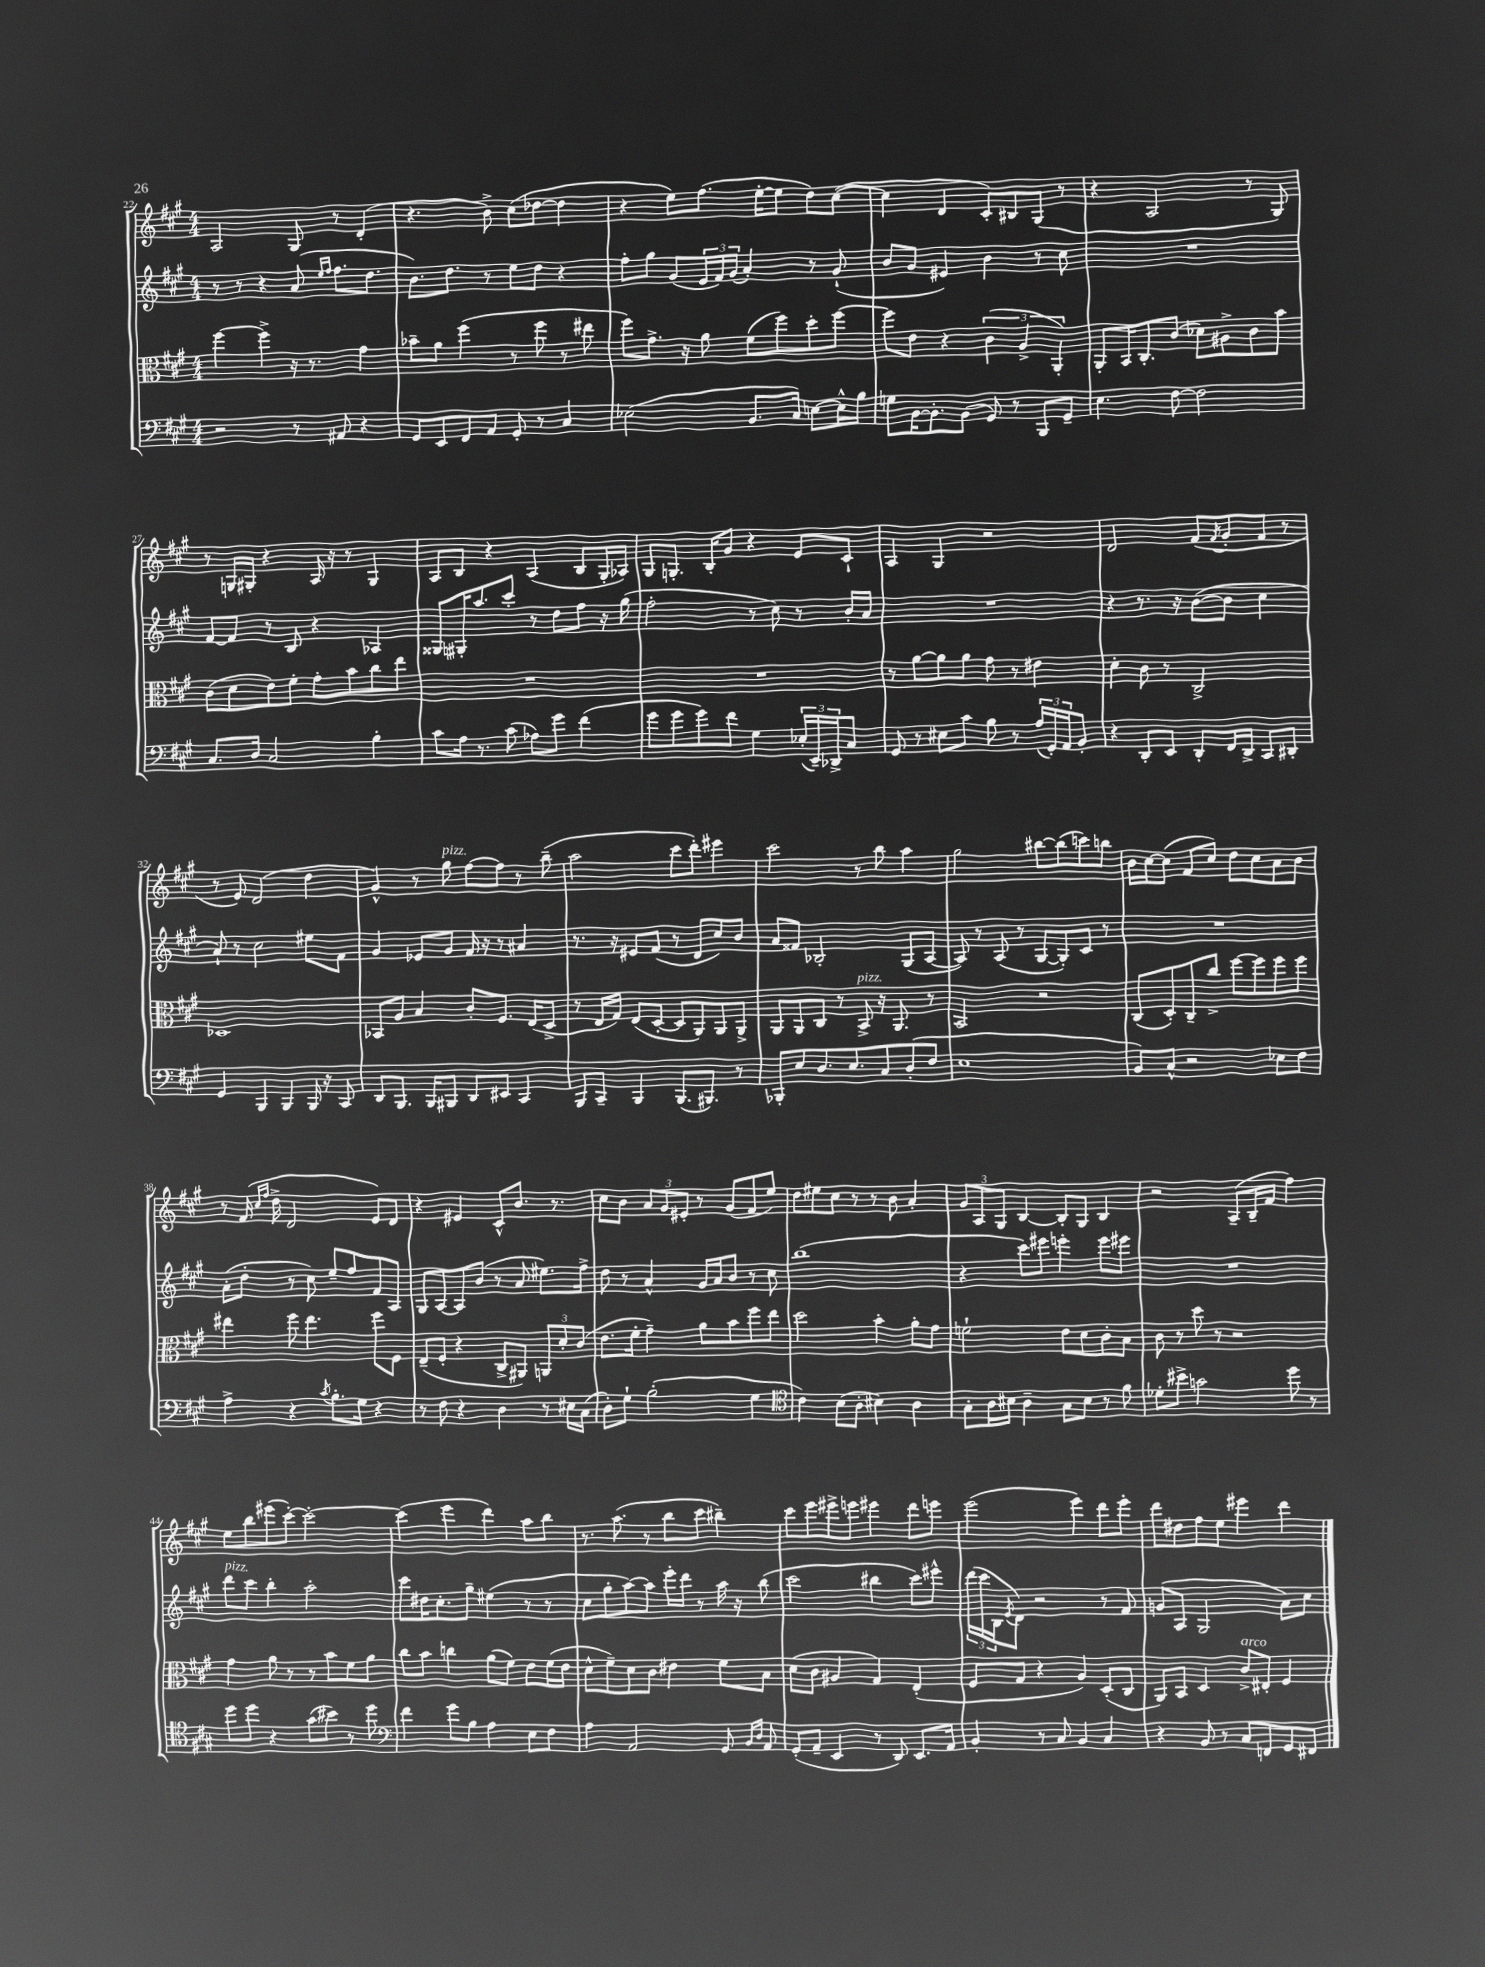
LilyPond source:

<<
\new StaffGroup <<
\new Staff = "s0" {
    \clef treble \key a \major \numericTimeSignature \time 4/4
    a2 gis8 r8 d'4-.( |
    r4. b'8->) cis''8( des''8~ des''4 |
    r4 e''8) fis''8.( e''16~-. e''8 d''8) cis''8~( |
    cis''4 d'4 cis'8-.) bis8 gis8( r8 |
    r4 a2 r8 gis8) |
    r8 g16 gis16-. r4 a16 r16 r8 gis4 |
    a8 b8 r4 a4( b8 gis16-. aes16) |
    gis8 g8.-. b16-. gis'8 r4 e'8 cis'8-! |
    a4 gis4 r2 |
    d'2 fis'8( \acciaccatura { fis'8 } gis'8-. fis'8 r8 |
    r8 e'8) d'2( d''4 |
    gis'4-^) r8 gis''8^\markup { \italic "pizz." } fis''8~ fis''8 r8 b''8--( |
    a''2 cis'''8 d'''8-.) eis'''4 |
    cis'''2 r8 b''8 a''4 |
    gis''2 bis''8~ bis''8( c'''8) b''8 |
    b'16 cis''16~ cis''8( fis'8 cis''8) d''8 cis''8 a'8 b'8 |
    r8 fis'16( \grace { cis''16 fis''16 } d''16-> d'2 e'8) d'8 |
    r4 eis'4 cis'8-^ b'8. r8. |
    cis''8 b'8 \tuplet 3/2 { a'8 gis'8 eis'8-. } r8 gis'8( fis'8 e''8) |
    d''8 eis''8 cis''8 r8 r8 b'8 a'4-. |
    \tuplet 3/2 { gis'8 a8 gis8 } b4~ b8-. gis8 b4 |
    r2 a8--( b16-- fis'16 fis''4) |
    e''8 b''8 eis'''8( cis'''8~-.) cis'''2~-. |
    cis'''4( e'''4 d'''4) a''8 b''8 |
    r8. a''8.( r8 b''8 cis'''8 bis''4--) |
    cis'''8 e'''8 eis'''8-> e'''8 eis'''4 d'''8 e'''8 |
    e'''2( e'''4) d'''8 e'''8-. |
    d'''8 dis''8 fis''8 e''8 eis'''4 d'''4 \bar "|." |
}
\new Staff = "s1" {
    \clef treble \key a \major \numericTimeSignature \time 4/4
    r8 r8 r4 a'8( \grace { e''16 fis''16 } fis''8. d''8. |
    b'8.) d''8. r8 e''8 d''8 r4 |
    fis''8-. gis''8 gis'8( \tuplet 3/2 { e'16 fis'16) gis'16( } a'4-.) r8 gis'8-!( |
    b'8 gis'8 eis'4) b'4 r8 cis''8 |
    R1 |
    fis'8~ fis'8 r8 b8 r4 aes4 |
    gisis8 gis16-. a''8. cis'''8-. r8 d''8 fis''8 r16 gis''16( |
    fis''2-. r8 cis''8) r8 b'16-. a'16 |
    R1 |
    r4 r8. r16 b'8~( b'8 cis''4 |
    a'8-!) r8 cis''2 eis''8 fis'8 |
    gis'4 ees'8 gis'8 fis'16 r16 r8 ais'4 |
    r8. r16 eis'8 fis'8( r8 d'8 cis''8) b'8 |
    a'8 fisis'8 bes2-. gis8( a8~ |
    a8) r8 a8( r8 gis8~ gis8-.) cis'8 r8 |
    R1 |
    a'8-.( d''8-. r8 cis''8) e''8-- fis''8 fis'8 a8 |
    gis8 a8~ a8 b'8( r8 a'8 eis''8.) fis''16-> |
    d''8 r8 a'4-^ gis'16 a'16 b'8 r8 cis''8 |
    b''1( |
    r4 cis'''8) eis'''8 e'''4-. e'''8 eis'''8 |
    R1 |
    d'''8^\markup { \italic "pizz." } cis'''8 b''4-. a''2-. |
    cis'''8 dis''16 cis''8.-. gis''8-- eis''4( r8 r8 |
    cis''8 gis''8-. a''8~) a''8 e'''16-. d'''16 r8 a''16 r16 b''8( |
    cis'''2 bis''4 cis'''8) eis'''8-^ |
    \tuplet 3/2 { d'''16( cis'''16 b16 } \acciaccatura { e'8 } d'8) r2 r8 fis'8 |
    g'8( a8 gis2 a'8) cis''8 \bar "|." |
}
\new Staff = "s2" {
    \clef alto \key a \major \numericTimeSignature \time 4/4
    fis''4~ fis''4-> r16 r8. gis'4 |
    bes'8-- a'8 fis''4( r8 fis''8 r8 eis''8 |
    fis''8) gis'8.-> r16 a'8 fis'8( fis''8) d''8-. fis''8~ |
    fis''8 e'8 r4 \tuplet 3/2 { cis'4( a4-> a,4-.) } |
    a,8-. b,16 cis8.-. cis'8( des'8) ais8-> cis'8 b'8 |
    cis'8( d'8 e'8) fis'8-. gis'8-. b'8 cis''8 e''8 |
    R1 |
    R1 |
    r8 a'8~ a'8 a'8 gis'8 r8 eis'4 |
    d'4-. cis'8 r8 cis2-> |
    des1 |
    bes,8 a8 b4 cis'8-. fis8. e16( d8-> |
    r8 e16 gis16) e8( d8~-. d8 a,8) a,8 a,8-> |
    a,8 a,8 cis8 r8 b,8->^\markup { \italic "pizz." } r16 a,8. r8 |
    b,2 r2 |
    cis8( d8-.) cis8-- cis''8-> fis''8~ fis''8 fis''8 fis''8 |
    eis''4 fis''8 eis''4. fis''8 fis8 |
    e8--( fis8-. r4 cis8-> ais,8) \tuplet 3/2 { a,8 d'8-. cis'8( } |
    e'8. fis'16-. gis'4--) a'8 b'8 fis''8 e''8 |
    d''2 b'4-. a'8-. gis'8 |
    f'2-! e'8 d'8 cis'8-. b8 |
    cis'8 r8 d''8 r8 r2 |
    gis'4 a'8 r8 r8 b'8 fis'8 a'8 |
    cis''8 b'8 c''4 a'8( fis'8) e'8 fis'16( e'16 |
    d'8-^ fis'8--) d'8 cis'8 eis'4 fis'8 b8 |
    d'8( cis'8 ais4 gis4) e4-.( |
    fis8 gis8 r4 a4) d8-.( cis8 |
    a,8) b,8 d4 cis'8->^\markup { \italic "arco" } eis8-. fis4 \bar "|." |
}
\new Staff = "s3" {
    \clef bass \key a \major \numericTimeSignature \time 4/4
    r2 r8 ais,8 r4 |
    gis,8 e,8 fis,8 a,8 gis,8-. r8 cis4 |
    ees2( b,8. cis16) e8~ e16-^ b16 |
    g8 b,16~ b,8.-. b,8( gis,8) r8 b,,8 gis,8-- |
    e4. fis8~ fis2 |
    cis8. d16 cis2 b4-. |
    cis'8 a16 r8. cis'8( aes8) gis'8 fis'4( |
    gis'8 gis'8 gis'8) fis'8 gis4 \tuplet 3/2 { ees16-.( e,16--) des,16-> } cis8 |
    gis,8 r8 eis8 cis'8 b8 r8 \tuplet 3/2 { a16( gis,16-.) a,16 } b,8-. |
    r4 d,8-. e,8 d,8-. fis,16 d,16-> cis,8 dis,8-. |
    gis,4 b,,4 b,,4 b,,16 r16 cis,8 |
    d,8 b,,8. b,,16 bis,,8 d,8 eis,8 cis,4 |
    b,,8 cis,8-- b,,4 b,,8.( bis,,8.) r8 |
    bes,,8-. e8 d8. e8. cis8 d8-.( fis8 |
    e1 |
    b,8) cis8-^ r2 ees8 fis8 |
    a4-> r4 \acciaccatura { cis'8 } b8.-. gis16 r4 |
    r8 fis8 r4 d4 r8 eis16 cis16( |
    d8-.) gis8-! b2-.( gis4 |
    \clef tenor cis'4) b8( a8-. bis4) a4 |
    gis8-. a16 bis16 a4-- gis8 bis8 r8 fis'8 |
    des'8-. bis'8-> g'2 d''8 r8 |
    d''8 d''8 r4 gis'8( bis'8) r8 d''8 |
    \clef bass fis'4 gis'8 b8 a4 e8 fis8 |
    a4 a,2 gis,8 \grace { b,16 d16 } a,8 |
    gis,8-.( a,8-- e,4 r8 d,8) e,8. a,16 |
    b,4-. r8 cis8 b,4 cis4 |
    r4 b,8 r8 cis8 f,8 gis,8 fis,8 \bar "|." |
}
>>
>>
\layout { \context { \Score currentBarNumber = #22 } }
